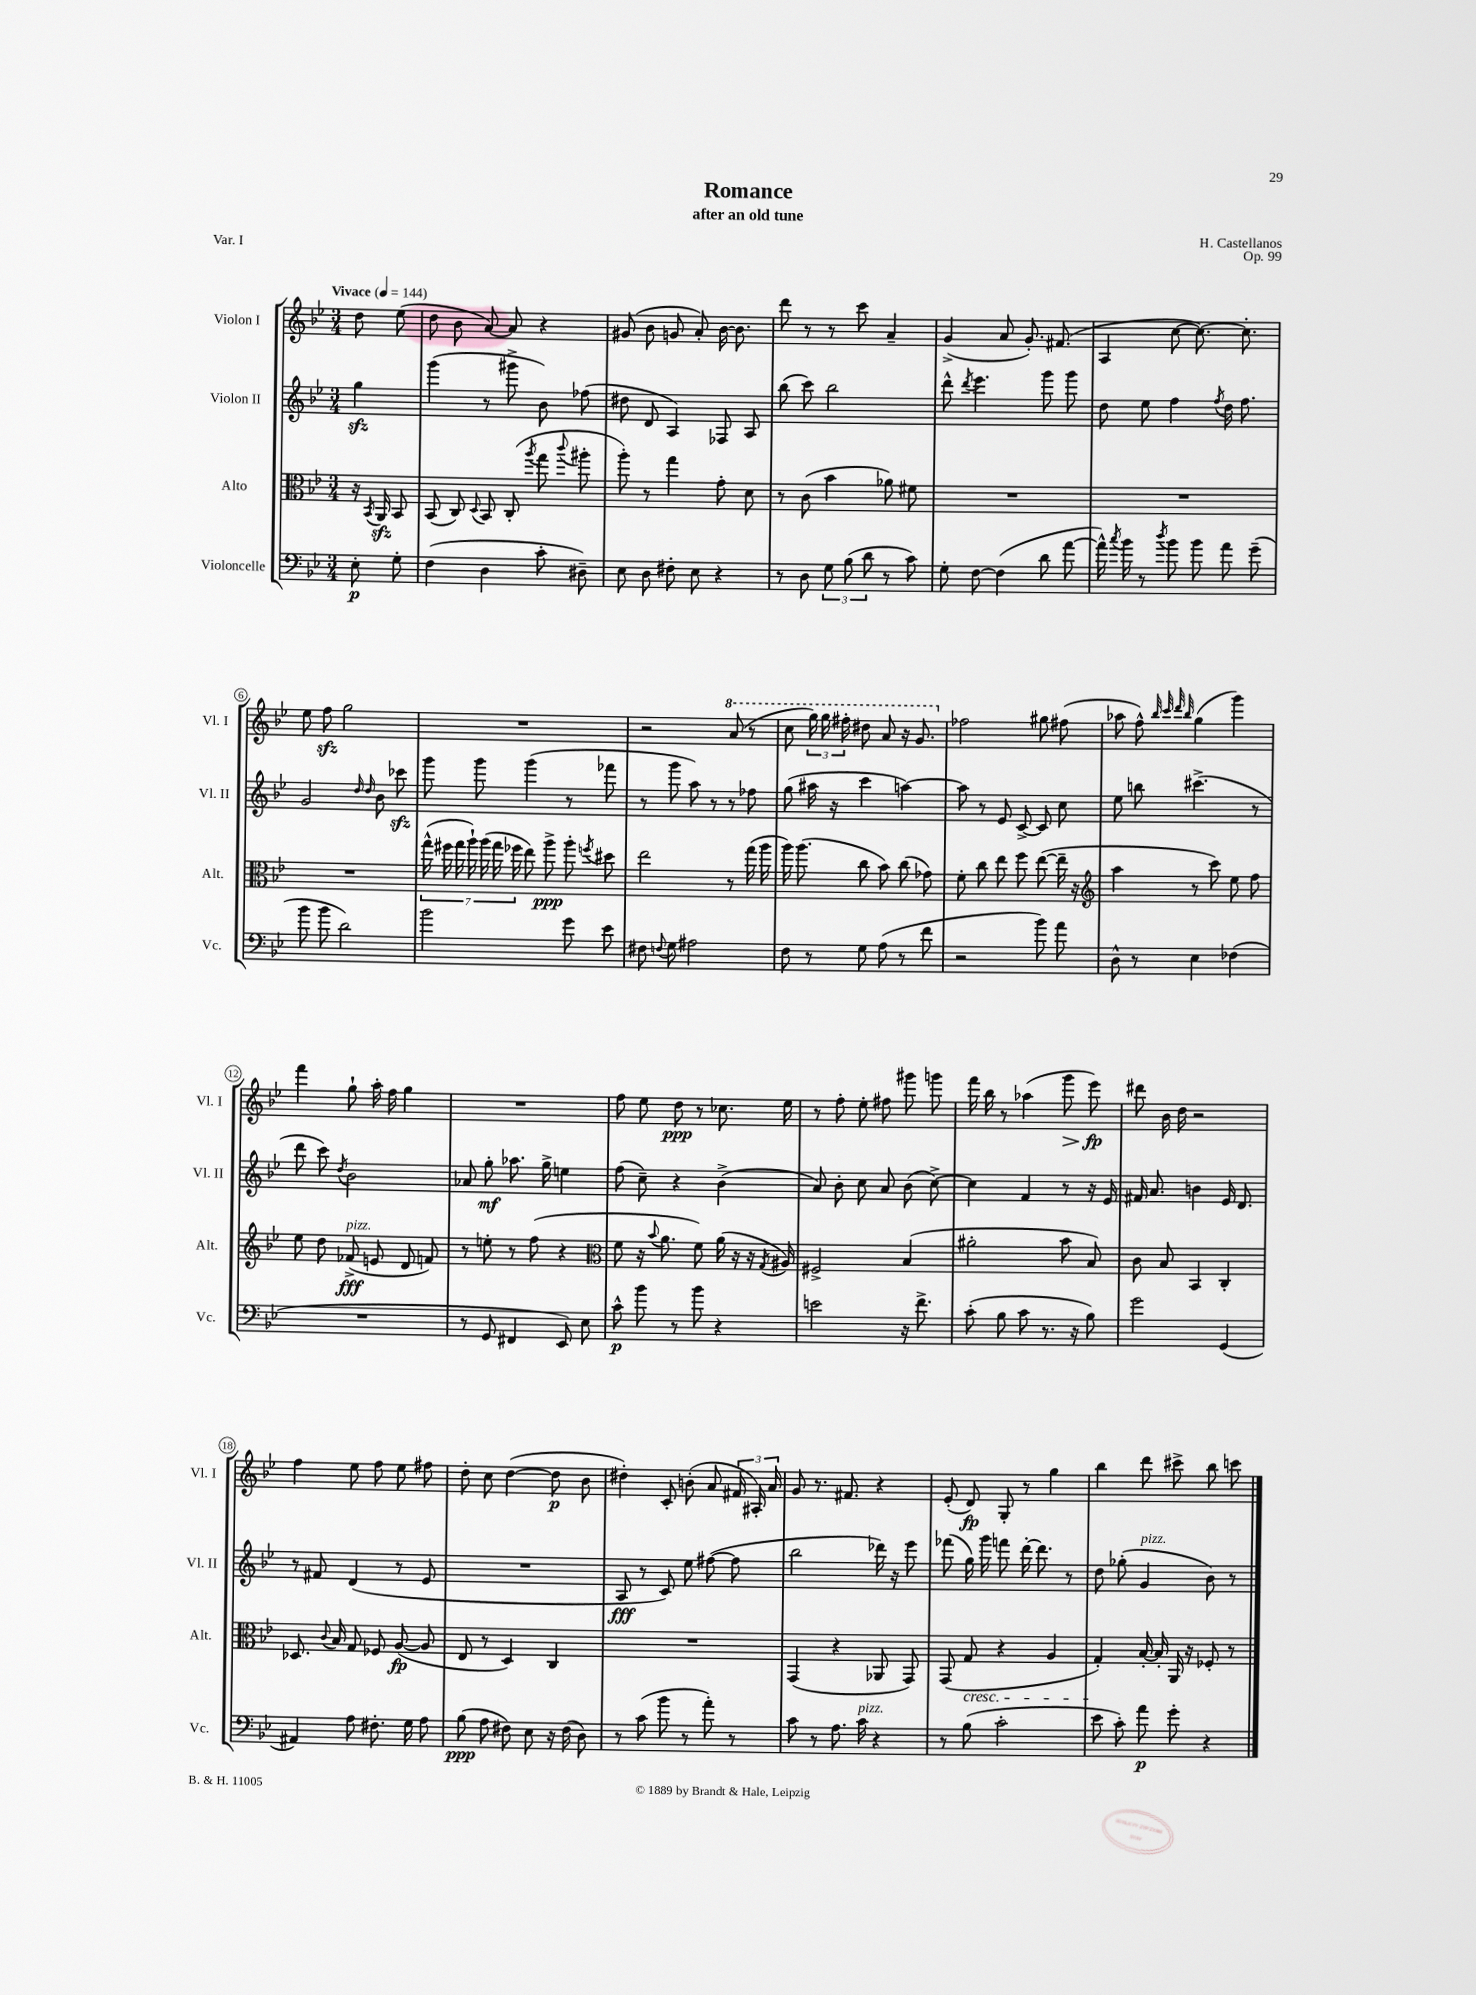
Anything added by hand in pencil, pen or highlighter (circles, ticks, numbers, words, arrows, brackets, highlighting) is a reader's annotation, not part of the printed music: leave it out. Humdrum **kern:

**kern	**kern	**kern	**kern
*staff4	*staff3	*staff2	*staff1
*clefF4	*clefC3	*clefG2	*clefG2
*k[b-e-]	*k[b-e-]	*k[b-e-]	*k[b-e-]
*M3/4	*M3/4	*M3/4	*M3/4
*MM144	*MM144	*MM144	*MM144
8E-'	16r	4gg	8dd
.	8qBB-	.	.
.	16AA	.	.
8G'	8BB-	.	(8ee-
=	=	=	=
(4F	(8BB-	(4ggg	8dd
.	8C)	.	8b-
.	8qqD	.	.
4D	8BB-	8r	[8a)
.	(8C'	8ggg#^	8a]
.	8qaa	.	.
8c'	8gg	8b-)	4r
.	8qqccc	.	.
8D#~)	8aa#'	(8ff-	.
=	=	=	=
8E-	8aa')	8dd#	(8g#
8D	8r	8d	8b-
8F#'	4gg	4A)	8g
8E-	.	.	8a')
4r	8g'	8F-	[16b-
.	.	.	8.b-]
.	8d	8A	.
=	=	=	=
8r	8r	(8bb-	8ddd
8D	(8c	8ccc)	8r
12G	4b-	2bb-	8r
(12B-	.	.	.
.	.	.	8ccc
12d	.	.	.
8r	8a-)	.	4a~
8c)	8f#	.	.
=	=	=	=
8G'	2.r	8ddd^^	(4g^
.	.	8qddd	.
[8F	.	4.eee-	.
(4F]	.	.	8a
.	.	.	8.g')
8d	.	8ggg	.
.	.	.	(8.f#
[8a	.	8ggg	.
=	=	=	=
16a^^])	2.r	8dd	4A
8qcc	.	.	.
16b-	.	.	.
8r	.	8ee-	.
8qdd	.	.	.
8b-	.	4ff	[8cc
8b-	.	.	8.cc_)
.	.	8qff	.
8a	.	16dd	.
.	.	8.ff	8.cc']
(8g~	.	.	.
=	=	=	=
8b-	2.r	2g	8ee-
8b-	.	.	8ff
2d)	.	.	2gg
.	.	16qqdd	.
.	.	16qqdd	.
.	.	8b-	.
.	.	8ccc-	.
=	=	=	=
2b-	(28gg^^	8ggg	2.r
.	28ff#	.	.
.	28gg	.	.
.	28aa`)	.	.
.	.	8ggg	.
.	(28aa	.	.
.	28gg	.	.
.	28ff-	.	.
.	8ee-)	(4ggg	.
.	8aa^	.	.
8g	8aa'	8r	.
.	8qff	.	.
8e-	8dd#	8fff-	.
=	=	=	=
8F#	2ee-	8r	2r
8qqF	.	.	.
8G	.	8ggg	.
2A#	.	8aa)	.
.	.	8r	.
.	8r	8r	(8aa
.	(16gg	8ff-	8r
.	16aa	.	.
=	=	=	=
8F	16aa)	(8gg	8ccc
.	(8.aa	.	.
8r	.	16aa#	24ggg)
.	.	.	24ggg
.	.	16r	.
.	.	.	24fff#'
8G	8cc	4ccc	8ddd#
(8A	8b-)	.	8aa
8r	(8cc	[4aa)	16r
.	.	.	8.gg
8f	8g-)	.	.
=	=	=	=
2r	8f'	8aa]	2ff-
.	8cc	8r	.
.	8ee-	8e-	.
.	8ff	[8c^	.
8b-)	([8ee-	8c]	8gg#
8a	16ee-~]	8cc	(8ff#
.	16r	.	.
=	=	=	=
*	*clefG2	*	*
8D^^	4aa	8ee-	8aa-
8r	.	8bb	8ff^^)
.	.	.	32qqbb-
.	.	.	32qqccc
.	.	.	32qqddd
.	.	.	32qqbb-
4E-	8r	(4.ccc#^	(4gg
.	8ccc)	.	.
(4F-	8ee-	.	4ggg)
.	8ff	8r	.
=	=	=	=
2.r	8ee-	8ddd	4fff
.	8dd	8ccc)	.
.	.	8qdd	.
.	(8f-^	2b-	8gg`
.	8e	.	16aa'
.	.	.	16ff
.	8d	.	4gg
.	8f)	.	.
=	=	=	=
8r	8r	8a-	2.r
8GG	8ee'	8gg'	.
4FF#	8r	8.aa-	.
.	(8ff	.	.
.	.	16gg^	.
8EE-)	4r	4ee	.
8E-	.	.	.
=	=	=	=
*	*clefC3	*	*
8c^^	8f	(8ff	8ff
8b-	16r	8cc~)	8ee-
.	8qqb-	.	.
.	8.a	.	.
8r	.	4r	8dd
8b-	8f)	.	8r
4r	(16a	(4b-^	8.cc-
.	16r	.	.
.	16r	.	.
.	8qG	.	.
.	16A#)	.	16ee-
=	=	=	=
2e	2F#^	8a)	8r
.	.	8b-'	8ff'
.	.	8cc	8ee-'
.	.	8a	8ff#
16r	(4B-	(8b-	8ggg#
8.f^	.	.	.
.	.	[8cc^)	8ggg
=	=	=	=
(8c'	2a#'	4cc]	16fff
.	.	.	16bb-
8B-	.	.	8r
8c	.	4f	(4aa-
8.r	.	.	.
.	8b-	8r	8ggg
16r	.	.	.
8B-)	8B-)	16r	8eee-)
.	.	16e-	.
=	=	=	=
2g	8c	16f#	8ddd#
.	.	8.a	.
.	8B-	.	16b-
.	.	.	16dd
.	4BB-	4b	2r
(4GG	4C'	16e-	.
.	.	8.d	.
=	=	=	=
4AA#)	8.D-	8r	4ff
.	.	8f#	.
.	8qqc	.	.
.	16B-	.	.
8A	8G	(4d	8ee-
8.F#'	8F-	.	8ff
.	([8A	8r	8ee-
16G	.	.	.
8A	8A]	8e-	8ff#
=	=	=	=
(8B-	8E-	2.r	8dd'
8A	8r	.	8cc
8F#)	4D)	.	([4dd
8E-	.	.	.
16r	4C	.	8dd]
(16F#	.	.	.
8D)	.	.	8b-
=	=	=	=
8r	2.r	8A	4dd#')
(8c	.	8r	.
8b-	.	8c)	8c'
8r	.	8ee-	(8b'
8a')	.	([8ff#	8a
8r	.	8ff#]	24f#
.	.	.	24A#')
.	.	.	24a
=	=	=	=
8c	(4GG	2bb-	8g
8r	.	.	8.r
8.A	4r	.	.
.	.	.	8.f#
16c	.	.	.
4r	8AA-	16ddd-)	4r
.	.	16r	.
.	8GG)	8eee-	.
=	=	=	=
8r	(8GG	(8fff-	(8e-'
(8B-	8G	16gg)	8d)
.	.	16ggg	.
2c'	4r	8fff	8G'
.	.	[16ddd'	8r
.	.	8.ddd]	.
.	4A	.	4gg
.	.	8r	.
=	=	=	=
8e-	4G')	8dd	4bb-
8c')	.	(8gg-'	.
8a	[16B-'	4g	8ddd
.	16B-']	.	.
8g'	16AA	.	8ccc#^
.	16r	.	.
4r	8F-'	8b-)	8bb-
.	8r	8r	8ccc
==	==	==	==
*-	*-	*-	*-
